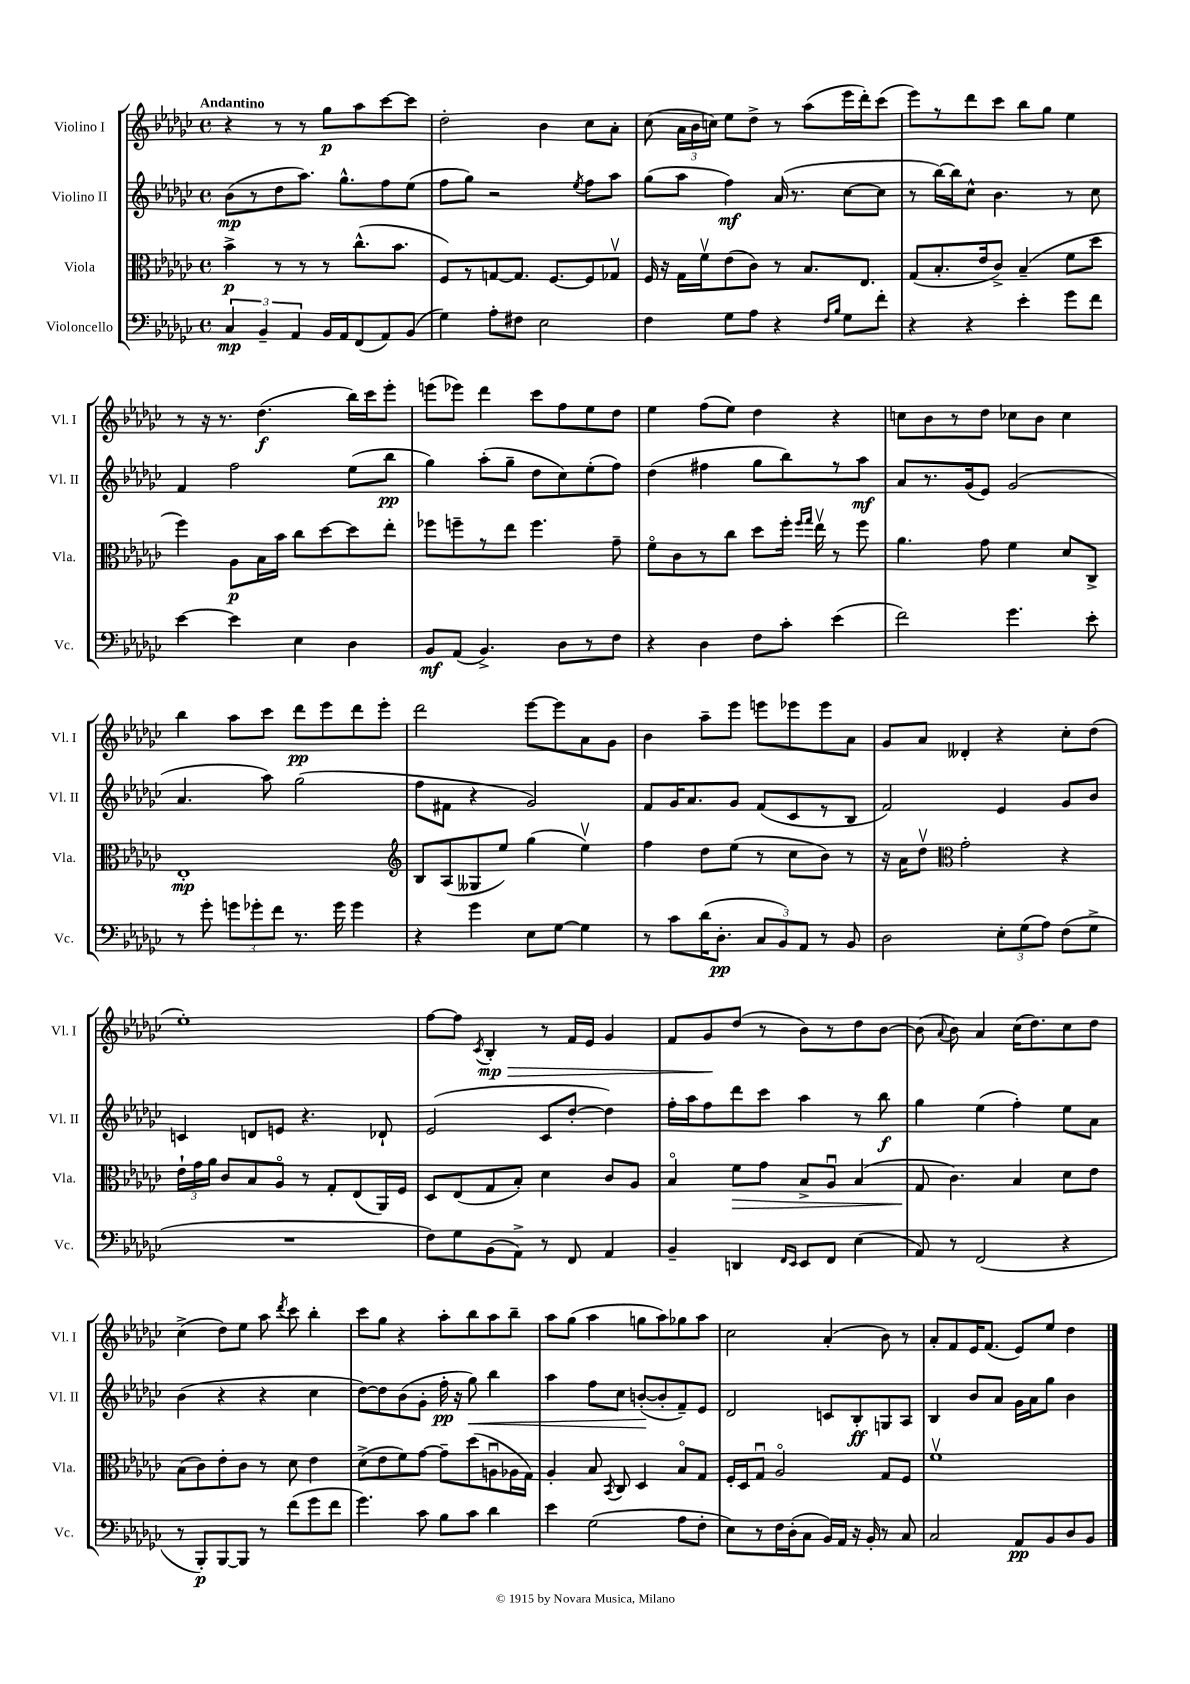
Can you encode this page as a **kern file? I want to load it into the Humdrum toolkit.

**kern	**kern	**kern	**kern
*staff4	*staff3	*staff2	*staff1
*clefF4	*clefC3	*clefG2	*clefG2
*k[b-e-a-d-g-c-]	*k[b-e-a-d-g-c-]	*k[b-e-a-d-g-c-]	*k[b-e-a-d-g-c-]
*M4/4	*M4/4	*M4/4	*M4/4
*met(c)	*met(c)	*met(c)	*met(c)
6C-/	4b-^\	(8b-\L	4r
.	.	8r	.
6BB-~/	.	.	.
.	8r	8dd-\	8r
6AA-/	.	.	.
.	8r	8.aa-\J)	8r
16BB-/LL	8r	.	8gg-\L
16AA-/J	.	8.gg-^^\L	.
(8FF/	(8.cc-^^\L	.	8aa-\
8AA-/)	.	8ff\	[8ccc-\
.	8.b-\J	.	.
(8BB-/J	.	(8ee-\J	8ccc-\]J
=	=	=	=
4G-\)	8F/L)	8ff\L	2dd-'\
.	8r	8gg-\J)	.
8A-'\L	[8G/	2r	.
8F#\J	8.G/]J	.	.
2E-\	.	.	4b-\
.	[8.F/L	.	.
.	.	8qee-/	.
.	8F/]	8ff\L	8cc-\L
.	8G-v/J	8aa-\J	8a-'\J
=	=	=	=
4F\	16F/	(8gg-\L	(8cc-\
.	16r	.	.
.	16G-\LL	8aa-\J	24a-\LL
.	.	.	24b-\
.	16fv\J	.	.
.	.	.	24cc\JJ)
8G-\L	(8e-\	4ff\)	8ee-\L
8A-\J	8c-\J)	.	8dd-^\J
4r	8r	(16a-/	8r
.	.	8.r	.
.	8.B-/L	.	(8aa-\L
16qqF/LL	.	.	.
16qqB-/JJ	.	.	.
8G-\L	.	[8cc-\L	16eee-\L
.	8.E-/J	.	16ddd-'\J)
8f'\J	.	8cc-\]J	(8ccc-\J
=	=	=	=
4r	(8G-/L	8r	8eee-\L)
.	8.B-'/	[16bb-\LL)	8r
.	.	16bb-\]J	.
4r	.	8cc-^^\J	8ddd-\
.	16e-/k	.	.
.	8c-^/J)	4.b-\	8ccc-\J
4e-'\	(4B-~/	.	8bb-\L
.	.	.	8gg-\J
8g-\L	8f\L	8r	4ee-\
8f\J	8dd-\J	8cc-\	.
=	=	=	=
[4e-\	4ff\)	4f/	8r
.	.	.	16r
.	.	.	8.r
4e-\]	8A-\L	2ff\	.
.	16B-\L	.	(4.dd-\
.	16b-\JJ	.	.
4E-\	8cc-\L	.	.
.	[8dd-\	.	.
4D-\	8dd-\]	(8ee-\L	16bb-\LL)
.	.	.	16ccc-\J
.	8ee-'\J	8bb-\J	8eee-'\J
=	=	=	=
8BB-/L	8ff-\L	4gg-\)	(8eee\L
(8AA-/J	8ff~\	.	8eee-\J)
4.BB-^/)	8r	(8aa-'\L	4ddd-\
.	8ee-\J	8gg-~\J	.
.	4.ff\	8dd-\L	8ccc-\L
8D-\L	.	8cc-\)	8ff\
8r	.	(8ee-'\	8ee-\
8F\J	8g-~\	8ff\J)	8dd-\J
=	=	=	=
4r	8fo\L	(4dd-\	4ee-\
.	8c-\	.	.
4D-\	8r	4ff#\	(8ff\L
.	8cc-\J	.	8ee-\J)
8F\L	8dd-\L	8gg-\L	4dd-\
8c-'\J	16ff'\Jk	8bb-\)	.
.	16qqff/LL	.	.
.	16qqgg-/JJ	.	.
.	16ee-v\	.	.
(4e-\	8r	8r	4r
.	8ff\	8aa-\J	.
=	=	=	=
2f\)	4.a-\	8a-/L	8cc\L
.	.	8.r	8b-\
.	.	.	8r
.	.	(16g-/k	.
.	8g-\	8e-/J)	8dd-\J
4.g-\	4f\	(2g-/	8cc-\L
.	.	.	8b-\J
.	8d-/L	.	4cc-\
8e-'\	8C-^/J	.	.
=	=	=	=
8r	1E-'	4.a-/	4bb-\
8g-'\	.	.	.
12g\L	.	.	8aa-\L
12g-'\	.	.	.
.	.	8aa-\)	8ccc-\J
12f\J	.	.	.
8.r	.	(2gg-\	8ddd-\L
.	.	.	8eee-\
16g-\	.	.	.
4g-\	.	.	8ddd-\
.	.	.	8eee-'\J
=	=	=	=
*	*clefG2	*	*
4r	8B-/L	8ff\L	2ddd-\
.	(8A-/	8f#\J	.
4g-\	8G--/	4r	.
.	8ee-/J)	.	.
8E-\L	(4gg-\	2g-/)	[8eee-\L
[8G-\J	.	.	8eee-\]
4G-\]	4ee-v\)	.	8a-\
.	.	.	8g-\J
=	=	=	=
8r	4ff\	8f/L	4b-\
8c-\L	.	16g-/K	.
.	.	8.a-/	.
(16d-\K	8dd-\L	.	8aa-~\L
8.D-'\J	.	.	.
.	(8ee-\J	8g-/J	8eee-\J
12C-/L	8r	(8f/L	8eee\L
12BB-/)	.	.	.
.	8cc-\L	8c-/	8eee-\
12AA-/J	.	.	.
8r	8b-\J)	8r	8eee-\
8BB-/	8r	8B-/J	8a-\J
=	=	=	=
2D-\	16r	2f/)	8g-/L
.	16a-\LK	.	.
.	8dd-v\J	.	8a-/J
*	*clefC3	*	*
.	2g-'\	.	4d--'/
12E-'\L	.	4e-/	4r
(12G-\	.	.	.
12A-\J)	.	.	.
(8F\L	4r	8g-/L	8cc-'\L
8G-^\J	.	8b-/J	(8dd-\J
=	=	=	=
1r	24e-`\LL	4c/	1ee-')
.	24g-\	.	.
.	24a-\JJ	.	.
.	8c-/L	.	.
.	8B-/	8d/L	.
.	8A-o/J	8e/J	.
.	8r	4.r	.
.	8G-'/L	.	.
.	(8E-/	.	.
.	16AA-/L)	8d-`/	.
.	16F/JJ	.	.
=	=	=	=
8F\L)	8D-/L	(2e-/	[8ff\L
8G-\	(8E-/	.	8ff\]J
.	.	.	8qc-/
(8BB-\	8G-/	.	4B-'/
8AA-^\J)	8B-'/J)	.	.
8r	4d-\	8c-/L	8r
8FF/	.	[8dd-'/J	16f/LL
.	.	.	16e-/JJ
4AA-/	8c-/L	4dd-\])	4g-/
.	8A-/J	.	.
=	=	=	=
4BB-~/	4B-o/	16ff'\LL	8f/L
.	.	16aa-\J	.
.	.	8ff\	8g-/
4DD/	8f\L	8ddd-\	(8dd-/J
.	8g-\J	8ccc-\J	8r
16qqFF/LL	.	.	.
16qqEE-/JJ	.	.	.
8EE-/L	8B-^/L	4aa-\	8b-\L)
8FF/J	8A-u/J	.	8r
(4E-\	(4B-/	8r	8dd-\
.	.	8bb-\	[8b-\J
=	=	=	=
8AA-/)	8G-/	4gg-\	(8b-\]
.	.	.	8qqa-/
8r	4.c-\)	.	8b-\)
(2FF/	.	(4ee-\	4a-/
.	4B-/	4ff'\)	(16cc-\LK
.	.	.	8.dd-\)
4r	8d-\L	8ee-\L	8cc-\
.	8e-\J	8a-\J	8dd-\J
=	=	=	=
8r	(8B-\L	(4b-\	(4cc-^\
8BBB-'/L)	8c-\)	.	.
[8BBB-/	8e-'\	4r	8dd-\L)
8BBB-/]J	8c-\J	.	8ee-\J
8r	8r	4r	8aa-\
.	.	.	8qddd-/
(8f\L	8d-\	.	8ccc-\
8g-\	4e-\	4cc-\	4bb-'\
8f\J	.	.	.
=	=	=	=
4.g-\)	(8d-^\L	[8dd-\L)	8ccc-\L
.	8e-\	8dd-\]	8gg-\J
.	8f\)	(8b-\	4r
8c-\	[8g-\J	8g-'\J	.
8B-\L	8g-~\]L	16ff'\	8aa-'\L
.	.	16r	.
8c-\J	(8dd-\	8gg-\)	8bb-\
4d-\	8Au\	4bb-\	8aa-\
.	16A-\L	.	8bb-~\J
.	16G-\JJ)	.	.
=	=	=	=
4e-\	4A-'/	4aa-\	8aa-\L
.	.	.	(8gg-\J
(2G-\	8B-/	8ff\L	4aa-\
.	8qBB-/	.	.
.	8C-/	8cc-\J	.
.	4D-/	([8b'/L	8gg\L
.	.	8b'/]	8aa-\)
8A-\L	8B-o/L	8f~/)	8gg-\
8F'\J	8G-/J	8e-/J	8aa-\J
=	=	=	=
8E-\L)	16F'/LL	2d-/	2cc-\
.	16D-/J	.	.
8r	8G-u/J	.	.
16F\L	2A-o/	.	.
(16D-'\J	.	.	.
8C-\J	.	.	.
16BB-/LL)	.	8c/L	(4a-'/
16AA-/JJ	.	.	.
16r	.	8B-'/	.
16BB-'/	.	.	.
8r	8G-/L	8G/	8b-\)
8C-/	8F/J	8A-/J	8r
=	=	=	=
2C-/	1fv	4B-/	8a-'/L
.	.	.	8f/
.	.	8b-/L	16e-/K
.	.	.	(8.f/J
.	.	8a-/J	.
8AA-/L	.	16g-\LL	8e-/L)
.	.	16a-\J	.
8BB-/	.	8gg-\J	8ee-/J
8D-/	.	4b-\	4dd-\
8BB-/J	.	.	.
==	==	==	==
*-	*-	*-	*-
